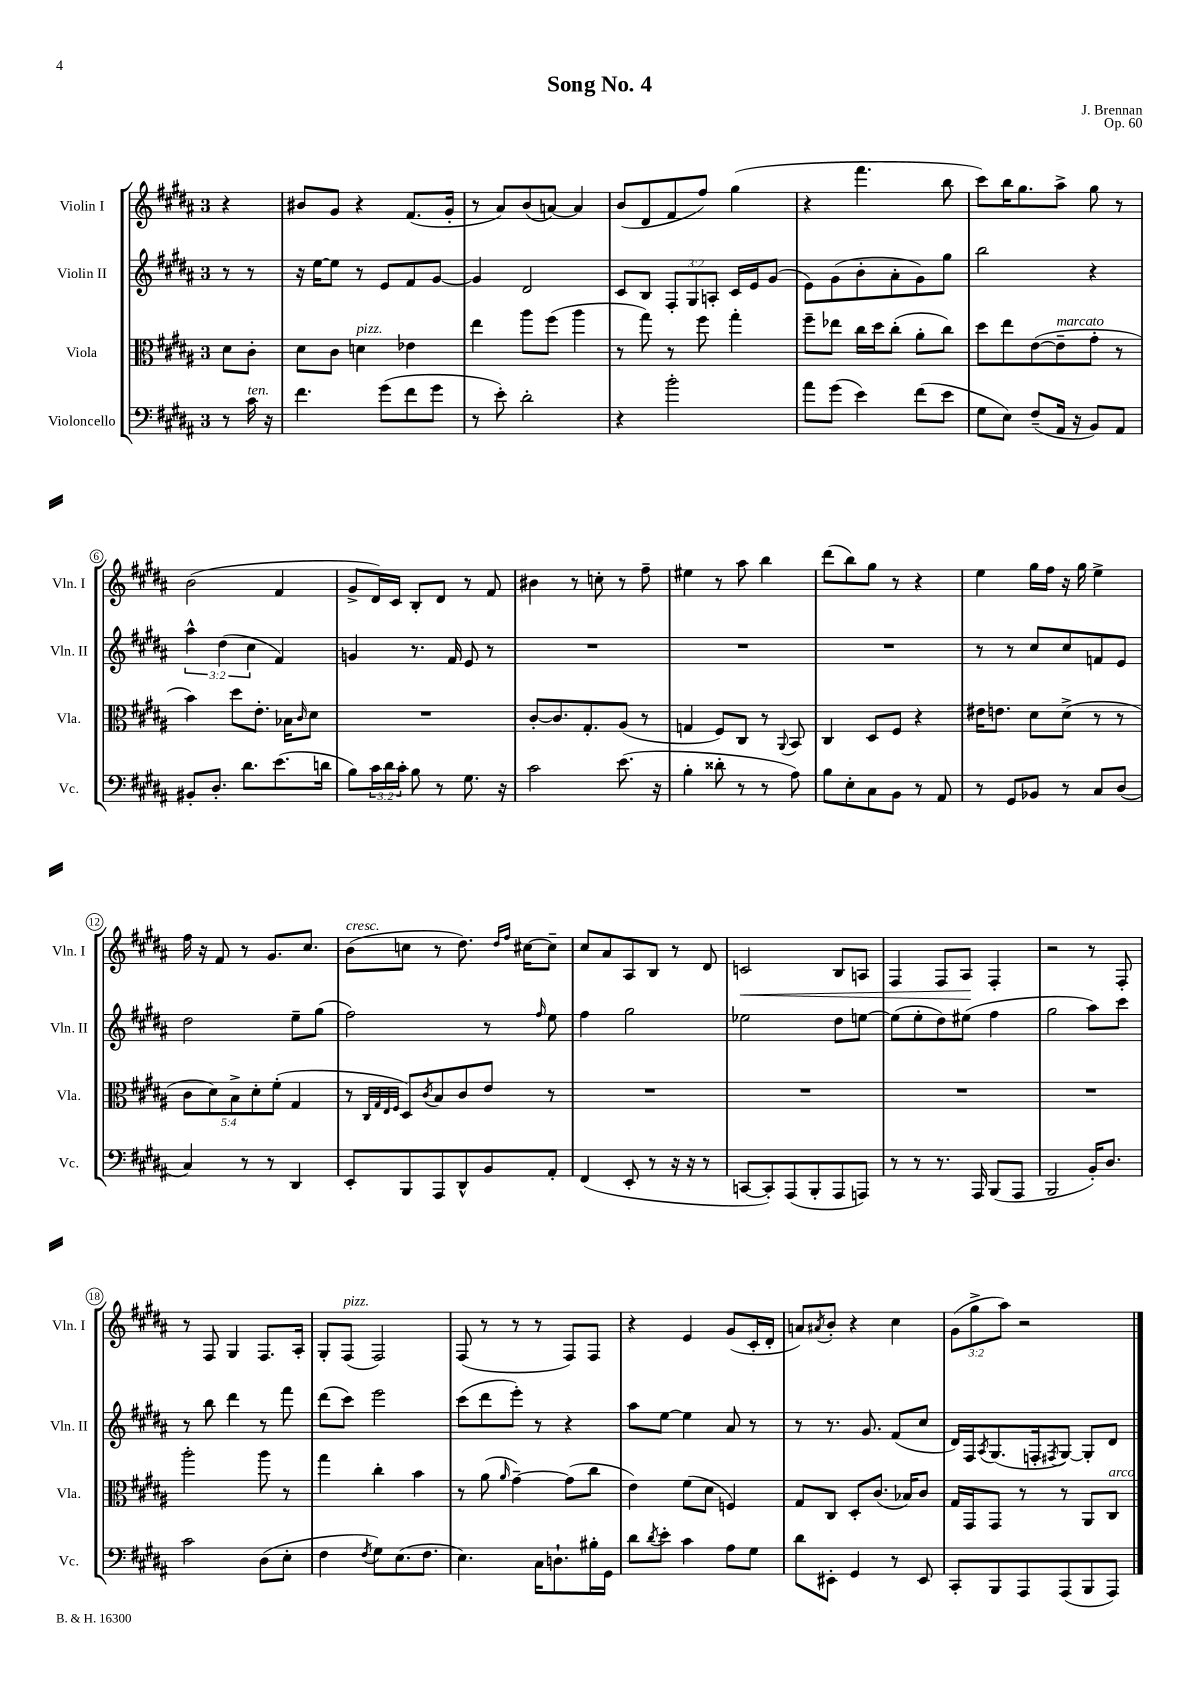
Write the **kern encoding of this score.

**kern	**kern	**kern	**kern
*staff4	*staff3	*staff2	*staff1
*clefF4	*clefC3	*clefG2	*clefG2
*k[f#c#g#d#a#]	*k[f#c#g#d#a#]	*k[f#c#g#d#a#]	*k[f#c#g#d#a#]
*M3/4	*M3/4	*M3/4	*M3/4
8r	8d#	8r	4r
16c#	8c#'	8r	.
16r	.	.	.
=	=	=	=
4.f#	8d#	16r	8b#
.	.	[16ee	.
.	8c#	8ee]	8g#
.	4d	8r	4r
(8g#	.	8e	.
8f#	4e-	8f#	(8.f#
8g#	.	[8g#	.
.	.	.	16g#'
=	=	=	=
8r	4ee	4g#]	8r
8e')	.	.	8a#)
2d#'	8aa#	2d#	(8b
.	(8ff#	.	[8a)
.	4aa#	.	4a]
=	=	=	=
4r	8r	8c#	(8b
.	8gg#)	8B	8d#
2b'	8r	12F#'	8f#
.	.	12G#	.
.	8ff#	.	8ff#)
.	.	12A'	.
.	4gg#'	16c#	(4gg#
.	.	16e	.
.	.	(8g#	.
=	=	=	=
8a#	8ff#~	8e)	4r
(8g#	8ee-	(8g#	.
4e)	16cc#	8b'	4.fff#
.	16dd#	.	.
.	(8cc#'	8a#'	.
(8f#	8a#'	8g#)	.
8e	8cc#)	8gg#	8bb
=	=	=	=
8G#	8dd#	2bb	8ccc#)
8E)	8ee	.	16bb
.	.	.	8.gg#
(8F#~	([8e	.	.
16AA#	8e~]	.	8aa#^
16r	.	.	.
8BB)	8g#'	4r	8gg#
8AA#	8r	.	8r
=	=	=	=
8BB#'	4b)	6aa#^^	(2b
8.D#'	.	.	.
.	.	(6dd#	.
.	8dd#	.	.
8.d#	.	.	.
.	.	6cc#	.
.	8.e'	.	.
(8.e	.	4f#)	4f#
.	16B-	.	.
.	16qqc#	.	.
.	8d#	.	.
16d	.	.	.
=	=	=	=
8B)	2.r	4g	8g#^
24c#	.	.	16d#)
24d#	.	.	.
.	.	.	16c#
24c#'	.	.	.
8B	.	8.r	8B'
8r	.	.	8d#
.	.	16f#	.
8.G#	.	8e	8r
.	.	8r	8f#
16r	.	.	.
=	=	=	=
2c#	[8c#'	2.r	4b#
.	8.c#]	.	.
.	.	.	8r
.	8.G#'	.	.
.	.	.	8cc'
(8.e	(8A#	.	8r
.	8r	.	8ff#~
16r	.	.	.
=	=	=	=
4B'	4G	2.r	4ee#
8d##'	8F#)	.	8r
8r	8C#	.	8aa#
8r	8r	.	4bb
.	8qqAA#	.	.
8A#)	8BB	.	.
=	=	=	=
8B	4C#	2.r	(8ddd#
8E'	.	.	8bb)
8C#	8D#	.	8gg#
8BB	8F#	.	8r
8r	4r	.	4r
8AA#	.	.	.
=	=	=	=
8r	16e#	8r	4ee
.	8.e	.	.
8GG#	.	8r	.
8BB-	8d#	8cc#	16gg#
.	.	.	16ff#
8r	(8d#^	8cc#	16r
.	.	.	16gg#
8C#	8r	8f	4ee^
(8D#	8r	8e	.
=	=	=	=
4C#)	10c#	2dd#	16ff#
.	.	.	16r
.	10d#)	.	.
.	.	.	8f#
.	10B^	.	.
8r	.	.	8r
.	10d#'	.	.
8r	.	.	8.g#
.	(10f#'	.	.
4DD#	4G#	8ee~	.
.	.	.	8.cc#
.	.	(8gg#	.
=	=	=	=
8EE'	8r	2ff#)	(8b
.	32qqC#	.	.
.	32qqG#	.	.
.	32qqE	.	.
.	32qqF#	.	.
8BBB	8D#)	.	8cc
.	8qc#	.	.
8AAA#	8B	.	8r
8DD#^^	8c#	.	8.dd#)
8BB	8e	8r	.
.	.	.	16qqdd#
.	.	.	16qqff#
.	.	.	[16cc#
.	.	16qqff#	.
8AA#'	8r	8ee	8cc#~]
=	=	=	=
(4FF#	2.r	4ff#	8cc#
.	.	.	8a#
8EE'	.	2gg#	8A#
8r	.	.	8B
16r	.	.	8r
16r	.	.	.
8r	.	.	8d#
=	=	=	=
[8CC	2.r	2ee-	2c
8CC'])	.	.	.
(8AAA#	.	.	.
8BBB'	.	.	.
8AAA#	.	8dd#	8B
8AAA)	.	[8ee	8A
=	=	=	=
8r	2.r	(8ee]	4F#
8r	.	8ee'	.
8.r	.	8dd#)	8F#
.	.	(8ee#	8A#
16AAA#	.	.	.
(8BBB	.	4ff#	4F#'
8AAA#	.	.	.
=	=	=	=
2BBB	2.r	2gg#	2r
16BB')	.	8aa#)	8r
8.D#	.	.	.
.	.	8ccc#	8F#'
=	=	=	=
2c#	2aa#'	8r	8r
.	.	8bb	8F#
.	.	4ddd#	4G#
(8D#	8aa#	8r	8.F#
8E'	8r	8fff#	.
.	.	.	16A#'
=	=	=	=
4F#	4gg#	(8ddd#	8G#'
.	.	8ccc#)	(8F#
8qF#	.	.	.
8G#)	4cc#'	2eee	2F#)
(8.E	.	.	.
.	4b	.	.
8.F#	.	.	.
=	=	=	=
4.E)	8r	(8ccc#	(8F#
.	(8a#	8ddd#	8r
.	16qqa#	.	.
.	[4g#~)	8eee')	8r
16C#	.	8r	8r
8.D`	.	.	.
.	(8g#]	4r	8F#)
16B#'	8cc#	.	8F#
16GG#	.	.	.
=	=	=	=
8d#	4e)	8aa#	4r
8qd#	.	.	.
8e'	.	[8ee	.
4c#	(8f#	4ee]	4e
.	8d#	.	.
8A#	4F)	8a#	(8g#
8G#	.	8r	16c#'
.	.	.	16d#'
=	=	=	=
8d#	8G#	8r	8a)
.	.	.	8qa#
8EE#'	8C#	8.r	8b'
4GG#	8D#'	.	4r
.	.	8.g#	.
.	(8.c#	.	.
8r	.	(8f#	4cc#
.	16B-)	.	.
8EE#	8c#	8cc#	.
=	=	=	=
8CC#'	16G#	16d#)	(12g#
.	16GG#	16F#	.
.	.	.	12gg#^
.	.	8qA#	.
8BBB	8GG#	(8.G#	.
.	.	.	12aa#)
8AAA#	8r	.	2r
.	.	16F'	.
.	.	8qF#	.
(8AAA#	8r	[8G#)	.
8BBB	8AA#	8G#']	.
8AAA#)	8C#	8d#	.
==	==	==	==
*-	*-	*-	*-
